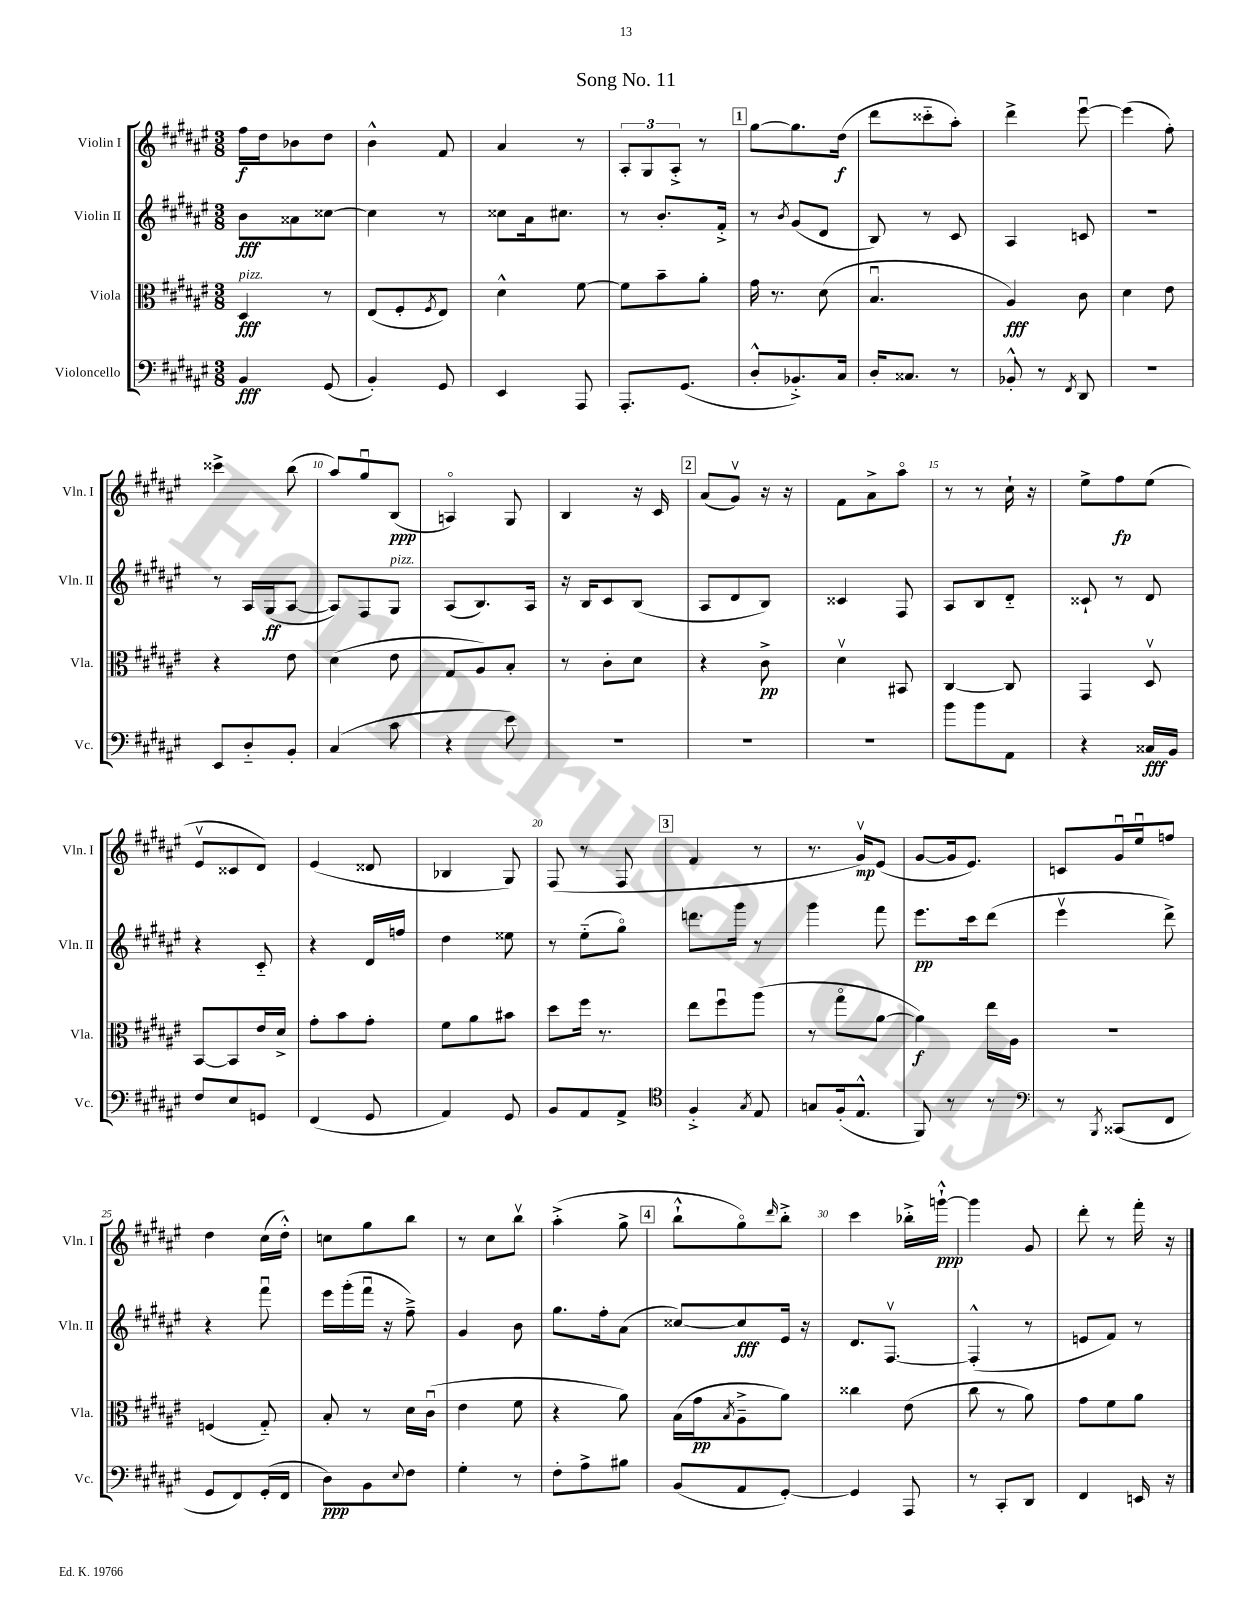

**kern	**kern	**kern	**kern
*staff4	*staff3	*staff2	*staff1
*clefF4	*clefC3	*clefG2	*clefG2
*k[f#c#g#d#a#e#]	*k[f#c#g#d#a#e#]	*k[f#c#g#d#a#e#]	*k[f#c#g#d#a#e#]
*M3/8	*M3/8	*M3/8	*M3/8
4BB	4D#	8b	16ff#
.	.	.	16dd#
.	.	8a##	8b-
(8GG#	8r	[8cc##	8dd#
=	=	=	=
4BB')	(8E#	4cc##]	4b^^
.	8F#'	.	.
.	8qF#	.	.
8GG#	8E#)	8r	8f#
=	=	=	=
4EE#	4d#^^	8cc##	4a#
.	.	16a#	.
.	.	8.cc#	.
8AAA#	[8f#	.	8r
=	=	=	=
8.AAA#'	8f#]	8r	12A#'
.	.	.	12G#
.	8b~	8.b'	.
.	.	.	12A#'^
(8.GG#	.	.	.
.	8a#'	.	8r
.	.	16f#'^	.
=	=	=	=
8D#'^^	16g#	8r	[8gg#
.	8.r	.	.
.	.	8qb	.
8.BB-'^)	.	(8g#	8.gg#]
.	(8d#	8d#	.
16C#	.	.	(16dd#
=	=	=	=
16D#'	4.Bu	8B)	8ddd#
8.C##	.	.	.
.	.	8r	8ccc##'~
8r	.	8c#	8aa#')
=	=	=	=
8BB-'^^	4A#)	4A#	4ddd#^
8r	.	.	.
8qFF#	.	.	.
8DD#	8c#	8c	[8eee#u
=	=	=	=
4.r	4d#	4.r	(4eee#]
.	8e#	.	8ff#')
=	=	=	=
8EE#	4r	8r	4ccc##^
8D#'~	.	16A#	.
.	.	(16G#	.
8BB'	8e#	[8A#	(8bb
=	=	=	=
(4C#	(4d#	8A#])	8aa#)
.	.	8F#	8gg#u
8c#	8e#	8G#	(8B
=	=	=	=
4r	8G#	(8A#	4Ao)
.	8A#)	8.B)	.
8e#)	8B'	.	8G#
.	.	16A#	.
=	=	=	=
4.r	8r	16r	4B
.	.	16B	.
.	8c#'	8c#	.
.	8d#	(8B	16r
.	.	.	16c#
=	=	=	=
4.r	4r	8A#	(8a#
.	.	8d#	8g#v)
.	8c#^	8B)	16r
.	.	.	16r
=	=	=	=
4.r	4d#v	4c##	8f#
.	.	.	8a#^
.	8BB#	8F#	8aa#o
=	=	=	=
8b	[4C#	8A#	8r
8b	.	8B	8r
8AA#	8C#]	8d#'~	16cc#`
.	.	.	16r
=	=	=	=
4r	4GG#	8c##`	8ee#^
.	.	8r	8ff#
16C##	8D#v	8d#	(8ee#
16BB	.	.	.
=	=	=	=
8F#	[8BB	4r	8e#v
8E#	8BB]	.	8c##
8GG	16e#	8c#'~	8d#)
.	16d#^	.	.
=	=	=	=
(4FF#	8g#'	4r	(4e#
.	8b	.	.
8GG#	8g#'	16d#	8d##
.	.	16ff	.
=	=	=	=
4AA#)	8f#	4dd#	4B-
.	8a#	.	.
8GG#	8b#	8ee##	8G#)
=	=	=	=
8BB	8dd#	8r	(8F#
8AA#	16ff#	(8ee#'~	8r
.	8.r	.	.
8AA#^	.	8gg#o)	8F#
=	=	=	=
*clefC4	*	*	*
4F#'^	8ee#	8.ddd	4f#
.	8ff#u	.	.
.	.	16ggg#	.
8qG#	.	.	.
8E#	(8aa#	8r	8r
=	=	=	=
8G	8r	4ggg#	8.r
(16F#'	8gg#o	.	.
8.E#^^	.	.	16g#v)
.	[8a#	8fff#	(8e#
=	=	=	=
8FF#)	4a#])	8.eee#	[8g#
8r	.	.	16g#]
.	.	16ccc#	8.e#)
8r	16ee#	(8ddd#	.
.	16A#	.	.
=	=	=	=
*clefF4	*	*	*
8r	4.r	4eee#v	8c
8qBBB	.	.	.
(8CC##	.	.	16g#u
.	.	.	16ee#u
8FF#	.	8ddd#^)	8ff
=	=	=	=
8GG#	(4F	4r	4dd#
8FF#)	.	.	.
(16GG#'	8G#'~)	8fff#u	(16cc#
16FF#	.	.	16dd#'^^)
=	=	=	=
8D#)	8B'	16eee#	8cc
.	.	(16ggg#'	.
8BB	8r	16fff#u	8gg#
.	.	16r	.
8qqE#	.	.	.
8F#	16d#	8ff#~^)	8bb
.	(16c#u	.	.
=	=	=	=
4G#'	4e#	4g#	8r
.	.	.	8cc#
8r	8f#	8b	8bbv
=	=	=	=
8F#'	4r	8.gg#	(4aa#'^
8A#^	.	.	.
.	.	16ff#'	.
8B#	8a#)	(8a#	8gg#^
=	=	=	=
(8BB	(16B	[8cc##)	8bb`^^
.	16g#	.	.
.	8qB	.	.
8AA#	8A#~^	8cc##]	8gg#o)
.	.	.	16qqddd#
[8GG#')	8a#)	16e#	8bb'^
.	.	16r	.
=	=	=	=
4GG#]	4cc##	8.d#	4ccc#
.	.	[8.F#v	.
8AAA#	(8e#	.	16bb-'^
.	.	.	[16ggg`^^
=	=	=	=
8r	8cc#	(4F#'^^]	4ggg]
8CC#'	8r	.	.
8DD#	8a#)	8r	8g#
=	=	=	=
4FF#	8g#	8e	8ddd#'
.	8f#	8f#)	8r
16EE	8a#	8r	16fff#'
16r	.	.	16r
==	==	==	==
*-	*-	*-	*-
